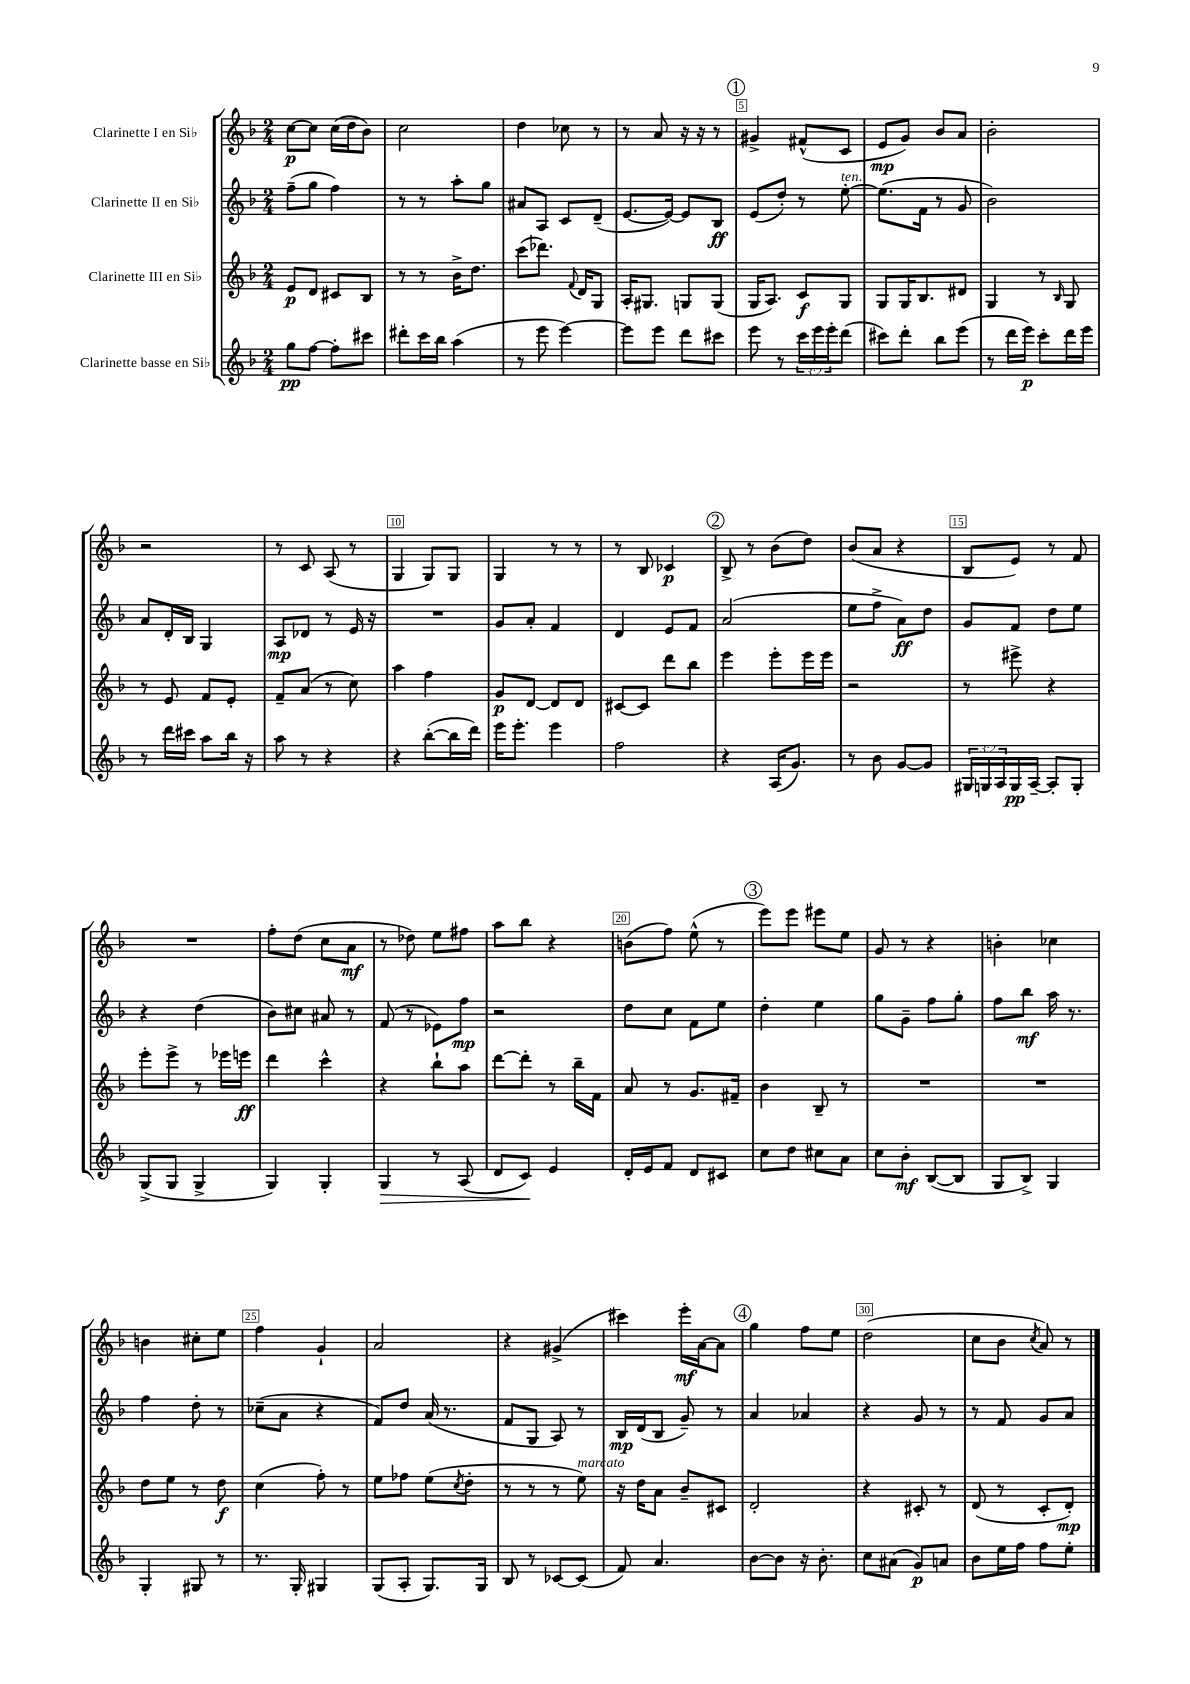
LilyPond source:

<<
\new StaffGroup <<
\new Staff = "s0" \with { instrumentName = "Clarinette I en Sib" } {
    \clef treble \key f \major \numericTimeSignature \time 2/4
    c''8~\p c''8 c''16( d''16 bes'8) |
    c''2 |
    d''4 ces''8 r8 |
    r8 a'8 r16 r16 r8 |
    \mark \markup { \circle "1" } gis'4-> fis'8-^( c'8 |
    e'8\mp g'8) bes'8 a'8 |
    bes'2-. |
    r2 |
    r8 c'8 a8( r8 |
    g4 g8) g8 |
    g4 r8 r8 |
    r8 bes8 ces'4\p |
    \mark \markup { \circle "2" } bes8-> r8 bes'8( d''8) |
    bes'8( a'8 r4 |
    bes8 e'8) r8 f'8 |
    R2 |
    f''8-. d''8( c''8 a'8\mf |
    r8 des''8) e''8 fis''8 |
    a''8 bes''8 r4 |
    b'8( f''8) e''8-^( r8 |
    \mark \markup { \circle "3" } e'''8) e'''8 eis'''8 e''8 |
    g'8 r8 r4 |
    b'4-. ces''4 |
    b'4 cis''8-. e''8 |
    f''4 g'4-! |
    a'2 |
    r4 gis'4->( |
    cis'''4) e'''16-.\mf a'16~ a'8 |
    \mark \markup { \circle "4" } g''4 f''8 e''8 |
    d''2( |
    c''8 bes'8 \acciaccatura { c''8 } a'8) r8 \bar "|." |
}
\new Staff = "s1" \with { instrumentName = "Clarinette II en Sib" } {
    \clef treble \key f \major \numericTimeSignature \time 2/4
    f''8--( g''8 f''4) |
    r8 r8 a''8-. g''8 |
    ais'8 a8 c'8 d'8--( |
    e'8.~ e'16~) e'8 bes8\ff |
    \mark \markup { \circle "1" } e'8( d''8-.) r8 e''8~-.^\markup { \italic "ten." } |
    e''8.( f'16 r8 g'8 |
    bes'2) |
    a'8 d'16-. bes16 g4 |
    a8\mp des'8 r8 e'16 r16 |
    R2 |
    g'8 a'8-. f'4 |
    d'4 e'8 f'8 |
    \mark \markup { \circle "2" } a'2( |
    e''8 f''8-> a'8\ff) d''8 |
    g'8 f'8 d''8 e''8 |
    r4 d''4( |
    bes'8) cis''8 ais'8 r8 |
    f'8( r8 ees'8) f''8\mp |
    r2 |
    d''8 c''8 f'8 e''8 |
    \mark \markup { \circle "3" } d''4-. e''4 |
    g''8 g'8-- f''8 g''8-. |
    f''8 bes''8\mf a''16 r8. |
    f''4 d''8-. r8 |
    ces''8--( a'8 r4 |
    f'8) d''8 a'16( r8. |
    f'8 g8 a8) r8 |
    bes16\mp d'16( bes8 g'8--) r8 |
    \mark \markup { \circle "4" } a'4 aes'4 |
    r4 g'8 r8 |
    r8 f'8 g'8 a'8 \bar "|." |
}
\new Staff = "s2" \with { instrumentName = "Clarinette III en Sib" } {
    \clef treble \key f \major \numericTimeSignature \time 2/4
    e'8\p d'8 cis'8 bes8 |
    r8 r8 bes'16-> d''8. |
    c'''8( des'''8.) \appoggiatura { f'8 } d'16 g8 |
    a16-. gis8. g8 g8( |
    \mark \markup { \circle "1" } g16 a8.) c'8\f g8 |
    g8 g16 bes8. dis'8 |
    g4 r8 \grace { bes16 } g8 |
    r8 e'8 f'8 e'8-. |
    f'8-- a'8( r8 c''8) |
    a''4 f''4 |
    g'8\p d'8~ d'8 d'8 |
    cis'8~ cis'8 d'''8 bes''8 |
    \mark \markup { \circle "2" } e'''4 e'''8-. e'''16 e'''16 |
    r2 |
    r8 eis'''8-> r4 |
    e'''8-. e'''8-> r8 ees'''16 e'''16\ff |
    d'''4 c'''4-^ |
    r4 bes''8-! a''8 |
    d'''8~ d'''8-. r8 bes''16-- f'16 |
    a'8 r8 g'8. fis'16-- |
    \mark \markup { \circle "3" } bes'4 bes8-- r8 |
    R2 |
    R2 |
    d''8 e''8 r8 d''8\f |
    c''4( f''8-.) r8 |
    e''8 fes''8 e''8( \acciaccatura { c''8 } d''8-. |
    r8 r8 r8 e''8^\markup { \italic "marcato" }) |
    r16 d''16 a'8 bes'8-- cis'8 |
    \mark \markup { \circle "4" } d'2-. |
    r4 cis'8-. r8 |
    d'8( r8 c'8-. d'8-.\mp) \bar "|." |
}
\new Staff = "s3" \with { instrumentName = "Clarinette basse en Sib" } {
    \clef treble \key f \major \numericTimeSignature \time 2/4 \override Staff.TupletNumber.text = #tuplet-number::calc-fraction-text
    g''8\pp f''8~ f''8-. cis'''8 |
    dis'''8-. c'''16 bes''16 a''4( |
    r8 e'''8 e'''4~) |
    e'''8 e'''8 d'''8 cis'''8 |
    \mark \markup { \circle "1" } e'''8 r8 \tuplet 3/2 { c'''16 e'''16 e'''16-. } d'''8( |
    cis'''8) d'''8-. bes''8 e'''8( |
    r8 d'''16 e'''16\p) c'''8-. d'''16 e'''16 |
    r8 d'''16 cis'''16 a''8 bes''16 r16 |
    a''8 r8 r4 |
    r4 bes''8~-.( bes''16 d'''16) |
    e'''16 e'''8.-. e'''4 |
    f''2 |
    \mark \markup { \circle "2" } r4 a16( g'8.) |
    r8 bes'8 g'8~ g'8 |
    \tuplet 3/2 { gis16 g16 a16 } g16\pp a16~-- a8-. g8-. |
    g8->( g8 g4-> |
    g4) g4-. |
    g4\> r8 a8( |
    d'8 c'8\!) e'4 |
    d'16-. e'16 f'8 d'8 cis'8 |
    \mark \markup { \circle "3" } c''8 d''8 cis''8 a'8 |
    c''8 bes'8-.\mf bes8~( bes8 |
    g8 bes8->) g4 |
    g4-. gis8 r8 |
    r8. g16-. gis4 |
    g8( a8-. g8.) g16 |
    bes8 r8 ces'8~ ces'8( |
    f'8) a'4. |
    \mark \markup { \circle "4" } bes'8~ bes'8 r16 bes'8.-. |
    c''8 ais'8( g'8\p) a'8 |
    bes'8 e''16 f''16 f''8 e''8-. \bar "|." |
}
>>
>>
\layout { \context { \Score \override BarNumber.break-visibility = ##(#f #t #t) barNumberVisibility = #(every-nth-bar-number-visible 5) \override BarNumber.stencil = #(make-stencil-boxer 0.1 0.3 ly:text-interface::print) } }
